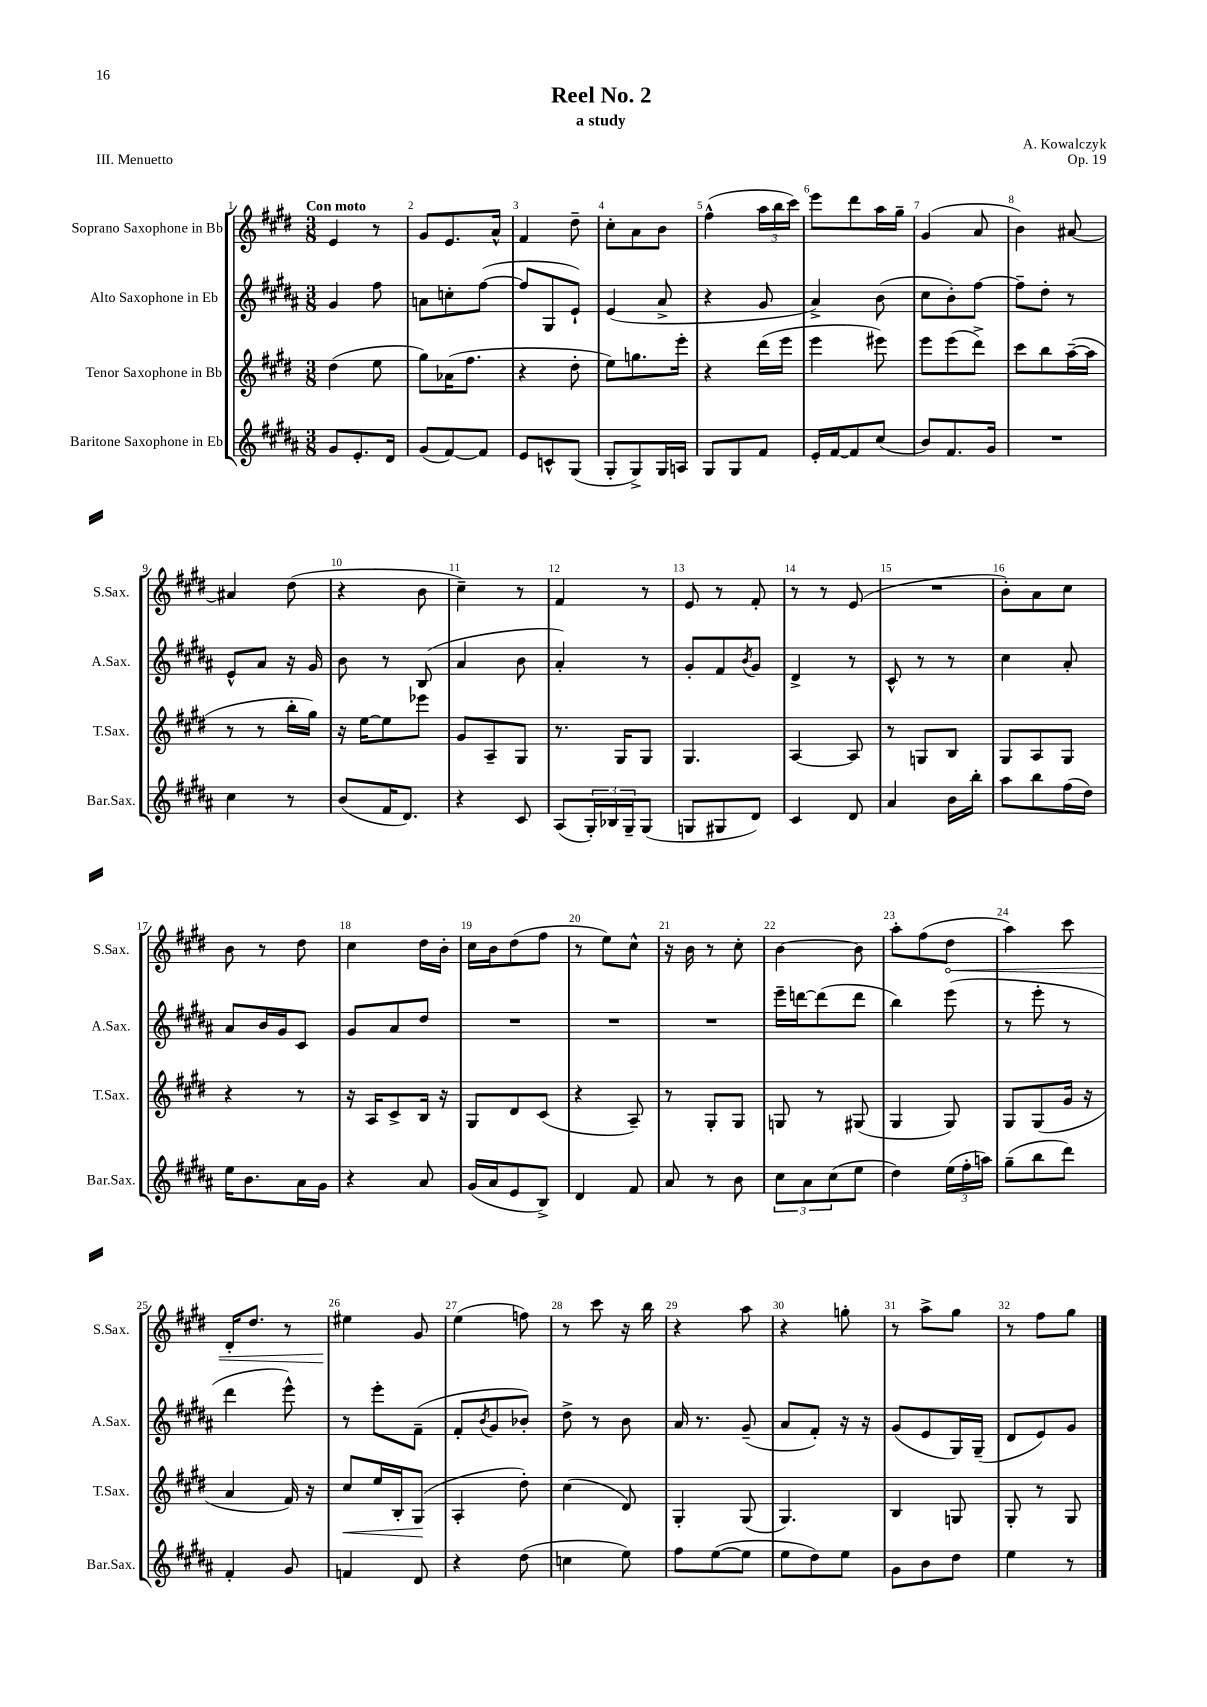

**kern	**kern	**kern	**kern
*staff4	*staff3	*staff2	*staff1
*clefG2	*clefG2	*clefG2	*clefG2
*k[f#c#g#d#a#]	*k[f#c#g#d#]	*k[f#c#g#d#a#]	*k[f#c#g#d#]
*M3/8	*M3/8	*M3/8	*M3/8
8g#	(4dd#	4g#	4e
8.e'	.	.	.
.	8ee	8ff#	8r
16d#	.	.	.
=	=	=	=
(8g#	8gg#)	8a	8g#
[8f#)	(16a-	8cc'	8.e
.	8.ff#	.	.
8f#]	.	([8ff#	.
.	.	.	16a^^
=	=	=	=
8e	4r	8ff#]	4f#
8c^^	.	8G#	.
(8G#	8dd#'	8e`)	8dd#~
=	=	=	=
8G#'	8ee)	(4e	8cc#'
8G#^)	8.gg	.	8a
16G#	.	8a#^	8b
16A	16eee'	.	.
=	=	=	=
8G#	4r	4r	(4ff#^^
8G#	.	.	.
8f#	(16ddd#	8g#	24aa
.	.	.	24bb
.	16eee	.	.
.	.	.	24ccc#)
=	=	=	=
16e'	4eee	4a#^)	8eee
[16f#	.	.	.
8f#]	.	.	8ddd#
(8cc#	8eee#)	(8b	16aa
.	.	.	16gg#~
=	=	=	=
8b)	8eee	8cc#	(4g#
8.f#	(8eee	8b')	.
.	8ddd#^)	[8ff#	8a
16g#	.	.	.
=	=	=	=
4.r	8ccc#	8ff#~]	4b)
.	8bb	8dd#'	.
.	([16aa~	8r	[8a#
.	16aa]	.	.
=	=	=	=
4cc#	8r	8e^^	4a#]
.	8r	8a#	.
8r	16bb'	16r	(8dd#
.	16gg#)	16g#	.
=	=	=	=
(8b	16r	8b	4r
.	[16ee	.	.
16f#	8ee]	8r	.
8.d#)	.	.	.
.	8eee-	(8B	8b
=	=	=	=
4r	8g#	4a#	4cc#~)
.	8A~	.	.
8c#	8G#	8b	8r
=	=	=	=
(8A#	8.r	4a#')	4f#
24G#')	.	.	.
24B-	.	.	.
.	16G#	.	.
24G#~	.	.	.
(8G#	8G#	8r	8r
=	=	=	=
8G	4.G#	8g#'	8e
8G#	.	8f#	8r
.	.	8qb	.
8d#)	.	8g#	8f#'
=	=	=	=
4c#	[4A	4d#^	8r
.	.	.	8r
8d#	8A]	8r	(8e
=	=	=	=
4a#	8r	8c#^^	4.r
.	8G	8r	.
16b	8B	8r	.
16bb'	.	.	.
=	=	=	=
8aa#	8G#	4cc#	8b')
8bb	8A	.	8a
(16ff#	8G#	8a#'	8cc#
16dd#)	.	.	.
=	=	=	=
16ee	4r	8a#	8b
8.b	.	.	.
.	.	16b	8r
.	.	16g#	.
16a#	8r	8c#	8dd#
16g#	.	.	.
=	=	=	=
4r	16r	8g#	4cc#
.	16A	.	.
.	8c#^	8a#	.
8a#	16B	8dd#	16dd#
.	16r	.	16b'
=	=	=	=
(16g#	8G#	4.r	16cc#
16a#	.	.	16b
8e	8d#	.	(8dd#
8B^)	(8c#	.	8ff#
=	=	=	=
4d#	4r	4.r	8r
.	.	.	8ee)
8f#	8A~)	.	8cc#^^
=	=	=	=
8a#	8r	4.r	16r
.	.	.	16b
8r	8G#'	.	8r
8b	8G#	.	8cc#'
=	=	=	=
12cc#	8G	16eee~	[4b
.	.	[16ddd	.
12a#	.	.	.
.	8r	(8ddd]	.
(12cc#	.	.	.
8ee	(8G#	8ddd	8b]
=	=	=	=
4dd#)	4G#	4bb)	8aa'
.	.	.	(8ff#
(24ee	8G#)	(8eee	8dd#
24ff#'	.	.	.
24aa)	.	.	.
=	=	=	=
(8gg#~	8G#	8r	4aa)
8bb	(8G#	8eee'	.
8ddd#)	16g#	8r	8ccc#
.	16r	.	.
=	=	=	=
4f#'	4a	4ddd#	16d#'
.	.	.	8.dd#
8g#	16f#)	8eee^^)	8r
.	16r	.	.
=	=	=	=
4f	8cc#	8r	4ee#
.	16ee	8eee'	.
.	16B'	.	.
8d#	(8G#	(8f#~	8g#
=	=	=	=
4r	4A'	8f#'	(4ee
.	.	8qb	.
.	.	8g#	.
(8dd#	8dd#')	8b-')	8ff)
=	=	=	=
4cc	(4cc#	8dd#^	8r
.	.	8r	8ccc#
8ee)	8d#)	8b	16r
.	.	.	16bb
=	=	=	=
8ff#	4G#'	16a#	4r
.	.	8.r	.
([8ee	.	.	.
8ee]	(8G#	(8g#~	8aa
=	=	=	=
8ee	4.G#)	8a#	4r
8dd#)	.	8f#')	.
8ee	.	16r	8gg'
.	.	16r	.
=	=	=	=
8g#	4B	(8g#	8r
8b	.	8e	8aa^
8dd#	8G	16G#)	8gg#
.	.	(16G#~	.
=	=	=	=
4ee	8G#'	8d#	8r
.	8r	8e)	8ff#
8r	8G#	8g#	8gg#
==	==	==	==
*-	*-	*-	*-
